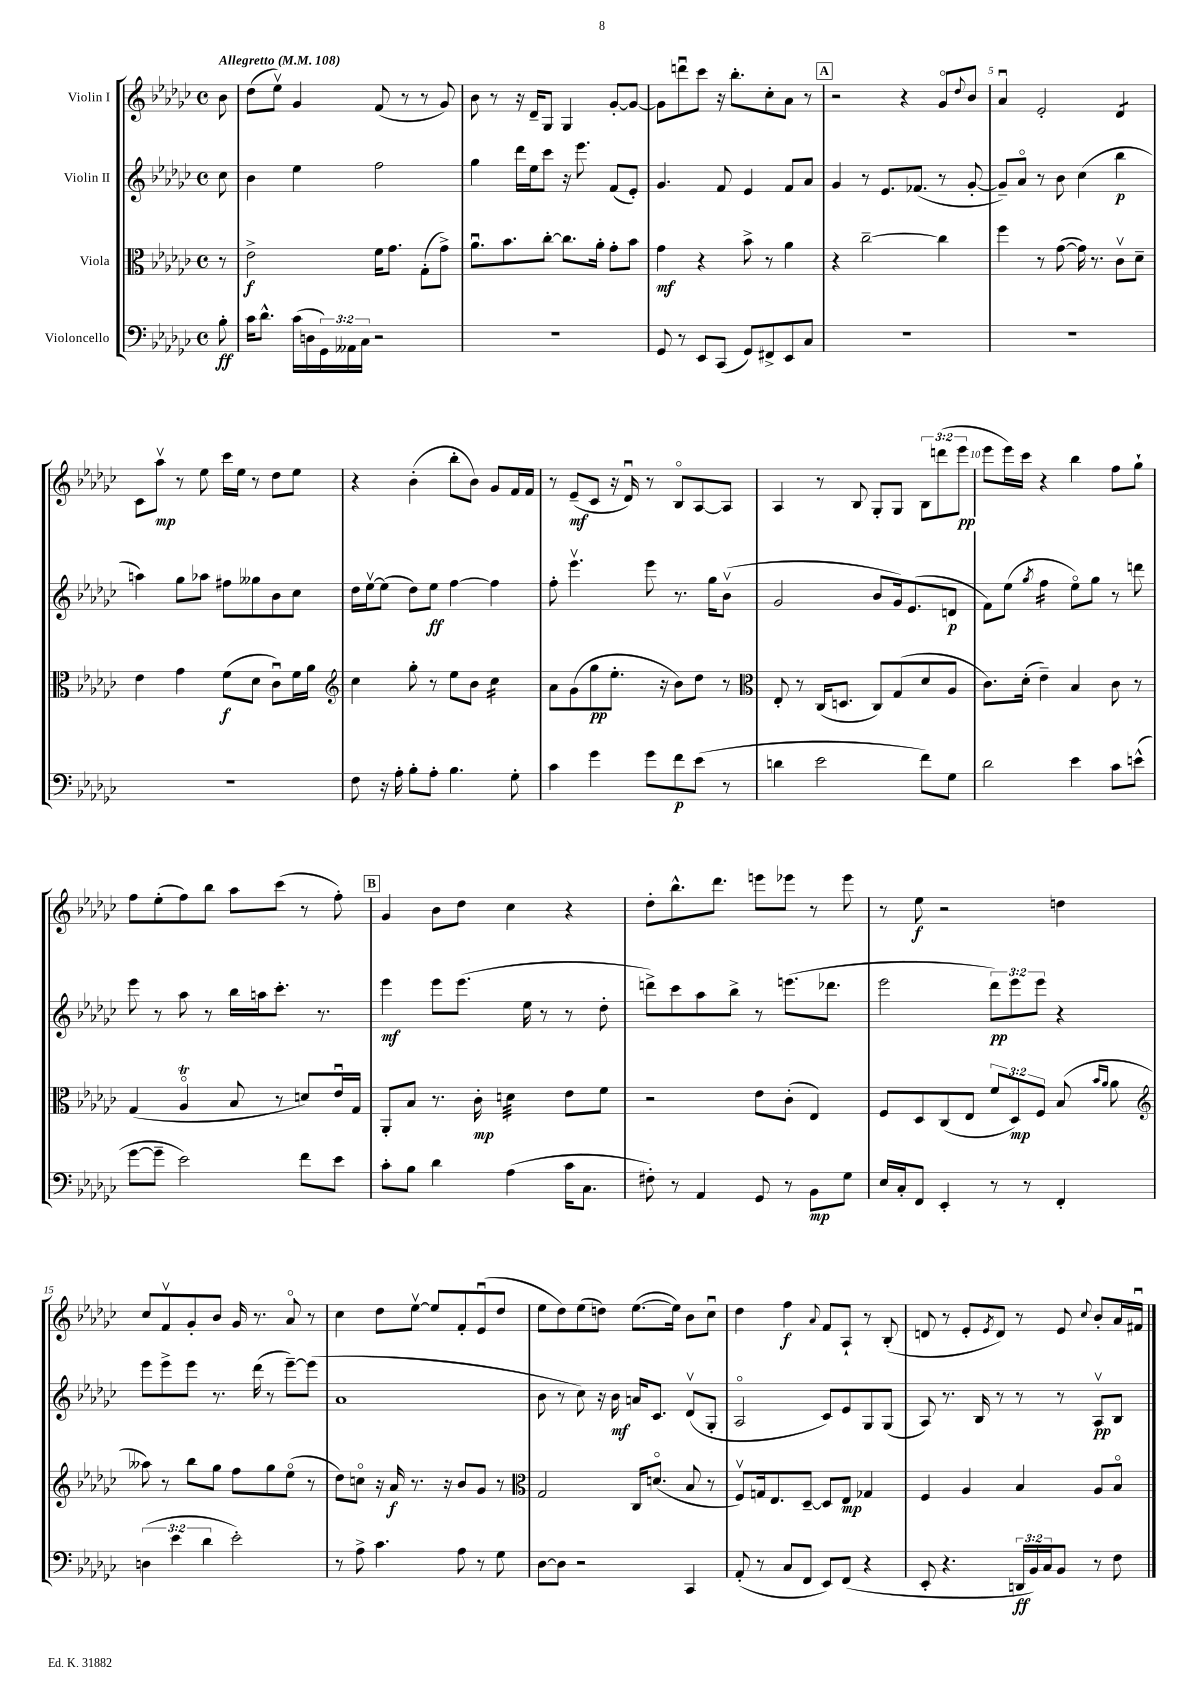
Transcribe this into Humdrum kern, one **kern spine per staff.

**kern	**kern	**kern	**kern
*staff4	*staff3	*staff2	*staff1
*clefF4	*clefC3	*clefG2	*clefG2
*k[b-e-a-d-g-c-]	*k[b-e-a-d-g-c-]	*k[b-e-a-d-g-c-]	*k[b-e-a-d-g-c-]
*M4/4	*M4/4	*M4/4	*M4/4
*met(c)	*met(c)	*met(c)	*met(c)
*MM108	*MM108	*MM108	*MM108
8B-'\	8r	8cc-\	8b-\
=	=	=	=
16c-\LK	2e-^\	4b-\	(8dd-\L
8.d-^^\J	.	.	.
.	.	.	8ee-v\J)
(16c-\LL	.	4ee-\	4g-/
16D\	.	.	.
24GG-\)	.	.	.
24AA--\	.	.	.
24C-\JJ	.	.	.
2r	16f\LK	2ff\	(8f/
.	8.g-\J	.	.
.	.	.	8r
.	(8G-'\L	.	8r
.	8g-^\J)	.	8g-/)
=	=	=	=
1r	8.a-u\L	4gg-\	8b-\
.	.	.	8r
.	8.b-\	.	.
.	.	16ddd-\LL	16r
.	.	16ee-\J	16d-~/LK
.	[8cc-'\J	8ccc-\J	8G-/J
.	8.cc-\]L	16r	4G-/
.	.	8.eee-\	.
.	16a-'\Jk	.	.
.	8g-'\L	(8f/L	[8g-'/L
.	8b-\J	8e-'/J)	8g-/_J
=	=	=	=
8GG-/	4g-\	4.g-/	8g-\]L
8r	.	.	8dddu\
8EE-/L	4r	.	8ccc-\J
(8CC-/J	.	8f/	16r
.	.	.	8.bb-'\L
8GG-/L)	8b-^\	4e-/	.
8FF#^/	8r	.	8cc-'\
8EE-/	4a-\	8f/L	8a-\J
8C-/J	.	8a-/J	8r
=	=	=	=
1r	4r	4g-/	2r
.	[2cc-~\	8r	.
.	.	8.e-/L	.
.	.	.	4r
.	.	(8.f-/J	.
.	4cc-\]	8r	8g-o/L
.	.	.	8qqdd-/
.	.	[8g-'/	8b-/J
=	=	=	=
1r	4ff\	8g-~/]L)	4a-u/
.	.	8a-o/J	.
.	8r	8r	2e-'/
.	([8g-\	8b-\	.
.	16g-\])	(4cc-\	.
.	8.r	.	.
.	8c-v\L	4bb-\	4d-/
.	8d-~\J	.	.
=	=	=	=
1r	4e-\	4aa\)	8c-\L
.	.	.	8aa-v\J
.	4g-\	8gg-\L	8r
.	.	8aa-\J	8ee-\
.	(8f\L	8ff#\L	16ccc-\LL
.	.	.	16ee-\JJ
.	8d-\J	8gg--\	8r
.	8c-u\L)	8b-\	8dd-\L
.	16f\L	8cc-\J	8ee-\J
.	16a-\JJ	.	.
=	=	=	=
*	*clefG2	*	*
8F\	4cc-\	16dd-\LL	4r
.	.	[16ee-v\J	.
16r	.	(8ee-\]J	.
16A-'\	.	.	.
8B-'\L	8gg-'\	8dd-\L)	(4b-'\
8A-'\J	8r	8ee-\J	.
4.B-\	8ee-\L	[4ff\	8bb-'\L
.	8b-\J	.	8b-\J)
.	4cc-\	4ff\]	8g-/L
8G-'\	.	.	16f/L
.	.	.	16f/JJ
=	=	=	=
4c-\	8a-\L	8ff'\	8r
.	(8g-\	4.eee-v\	(8e-~/L
4g-\	8gg-\	.	8c-/J
.	8.ee-'\J	.	16r
.	.	.	16d-u/)
8g-\L	.	8eee-\	8r
.	16r	.	.
8f\	8b-\L)	8.r	8B-o/L
(8e-\J	8dd-\J	.	[8A-/
.	.	16gg-\LK	.
8r	8r	(8b-v\J	8A-/]J
=	=	=	=
*	*clefC3	*	*
4d\	8E-'/	2g-/	4A-/
.	8r	.	.
2e-\	(16C-/LK	.	8r
.	8.D/J	.	.
.	.	.	8B-/
.	8C-/L)	8b-/L	8G-'/L
.	(8G-/	16g-/k)	8G-/J
.	.	(8.e-/	.
8f\L)	8d-/	.	12B-\L
.	.	.	(12ddd\
8G-\J	8A-/J	8d/J	.
.	.	.	12eee-\J
=	=	=	=
2d-\	8.c-\L)	8f\L)	8eee-\L
.	.	(8ee-\J	16eee-\L)
.	(16d-'\Jk	.	16ccc-\JJ
.	.	8qgg-/	.
.	4e-~\)	4ff\	4r
4e-\	4B-/	8ee-o\L)	4bb-\
.	.	8gg-\J	.
8c-\L	8c-\	8r	8ff\L
(8e^^\J	8r	8ddd\	8gg-`\J
=	=	=	=
[8g-\L	(4G-/	8eee-\	8ff\L
8g-~\]J	.	8r	(8ee-'\
2e-\)	4A-o/	8aa-\	8ff\)
.	.	8r	8bb-\J
.	8B-/	16bb-\LL	8aa-\L
.	.	16aa\J	.
.	8r	8.ccc-'\J	(8ccc-\J
8f\L	8d/L)	.	8r
.	.	8.r	.
8e-\J	16e-u/L	.	8ff'\)
.	16G-/JJ	.	.
=	=	=	=
8c-'\L	8AA-'/L	4eee-\	4g-/
8B-\J	8B-/J	.	.
4d-\	8.r	8eee-\L	8b-\L
.	.	(8.eee-\J	8dd-\J
.	16c-'\	.	.
(4A-\	4d\	.	4cc-\
.	.	16ee-\	.
.	.	8r	.
16c-\LK	8e-\L	8r	4r
8.C-\J	.	.	.
.	8f\J	8dd-'\	.
=	=	=	=
8F#'\)	2r	8ddd^\L)	8dd-'\L
8r	.	8ccc-\	8.bb-^^\
4AA-/	.	8aa-\	.
.	.	.	8.ddd-\J
.	.	8bb-^\J	.
8GG-/	8e-\L	8r	8eee\L
8r	(8c-'\J	(8.eee\L	8eee-\J
8BB-\L	4E-/)	.	8r
.	.	8.ddd-\J	.
8G-\J	.	.	8eee-\
=	=	=	=
16E-/LL	8F/L	2eee-\	8r
16C-'/J	.	.	.
8FF/J	8D-/	.	8ee-\
4EE-'/	(8C-/	.	2r
.	8E-/J	.	.
8r	12f/L	12ddd-\L)	.
.	12D-/)	12eee-\	.
8r	.	.	.
.	12F/J	12eee-\J	.
4FF'/	(8B-/	4r	4dd\
.	16qqb-/LL	.	.
.	16qqa-/JJ	.	.
.	8a-\	.	.
=	=	=	=
*	*clefG2	*	*
(6D\	8aa--\)	8eee-\L	8cc-/L
.	8r	8eee-^\	8fv/
6e-\	.	.	.
.	8bb-\L	8eee-\J	8g-'/
6d-\	.	.	.
.	8gg-\J	8.r	8b-/J
2e-'\)	8ff\L	.	16g-/
.	.	(16ddd-\	8.r
.	8gg-\	8r	.
.	(8ee-o\J	[8eee-~\L)	8a-o/
.	8r	(8eee-\]J	8r
=	=	=	=
8r	8dd-\L)	1a-	4cc-\
8A-^\	8cco\J	.	.
4.c-\	16r	.	8dd-\L
.	16a-/	.	.
.	8.r	.	[8ee-v\J
.	.	.	8ee-/]L
.	16r	.	.
8A-\	8b-/L	.	8f'/
8r	8g-/J	.	(8e-u/
8G-\	8r	.	8dd-/J
=	=	=	=
*	*clefC3	*	*
[8D-\L	2G-/	8b-\	8ee-\L
8D-\]J	.	8r	8dd-\)
2r	.	8cc-\)	(8ee-\
.	.	16r	8dd\J)
.	.	16b-\	.
.	16C-/LK	16a/LK	([8.ee-\L
.	(8.do/J	8.c-/J	.
.	.	.	16ee-\]Jk)
4CC-/	8B-/	(8d-v/L	8b-\L
.	8r	8G-'/J	8cc-u\J
=	=	=	=
(8AA-'/	8Fv/L)	2A-o/	4dd-\
8r	16G/k	.	.
.	8.E-/	.	.
8C-/L	.	.	4ff\
8FF/J	[8D-~/J	.	.
.	.	.	8qqa-/
8EE-/L)	8D-/]L	8c-/L)	8f/L
(8FF/J	8E-/J	8e-/	8A-`/J
4r	4G-/	8G-/	8r
.	.	(8G-/J	(8B-'/
=	=	=	=
8EE-'/	4F/	8A-/)	8d/
4.r	.	8.r	8r
.	4A-/	.	8e-'/L
.	.	16B-/	.
.	.	.	8qe-/
.	.	8r	8d/J)
24DD/LL	4B-/	8r	8r
24BB-/)	.	.	.
24C-/J	.	.	.
8BB-/J	.	8r	8e-/
.	.	.	8qqcc-/
8r	8A-/L	8A-v/L	8b-'/L
8F\	8B-o/J	8B-/J	16a-/L
.	.	.	16f#u/JJ
==	==	==	==
*-	*-	*-	*-
